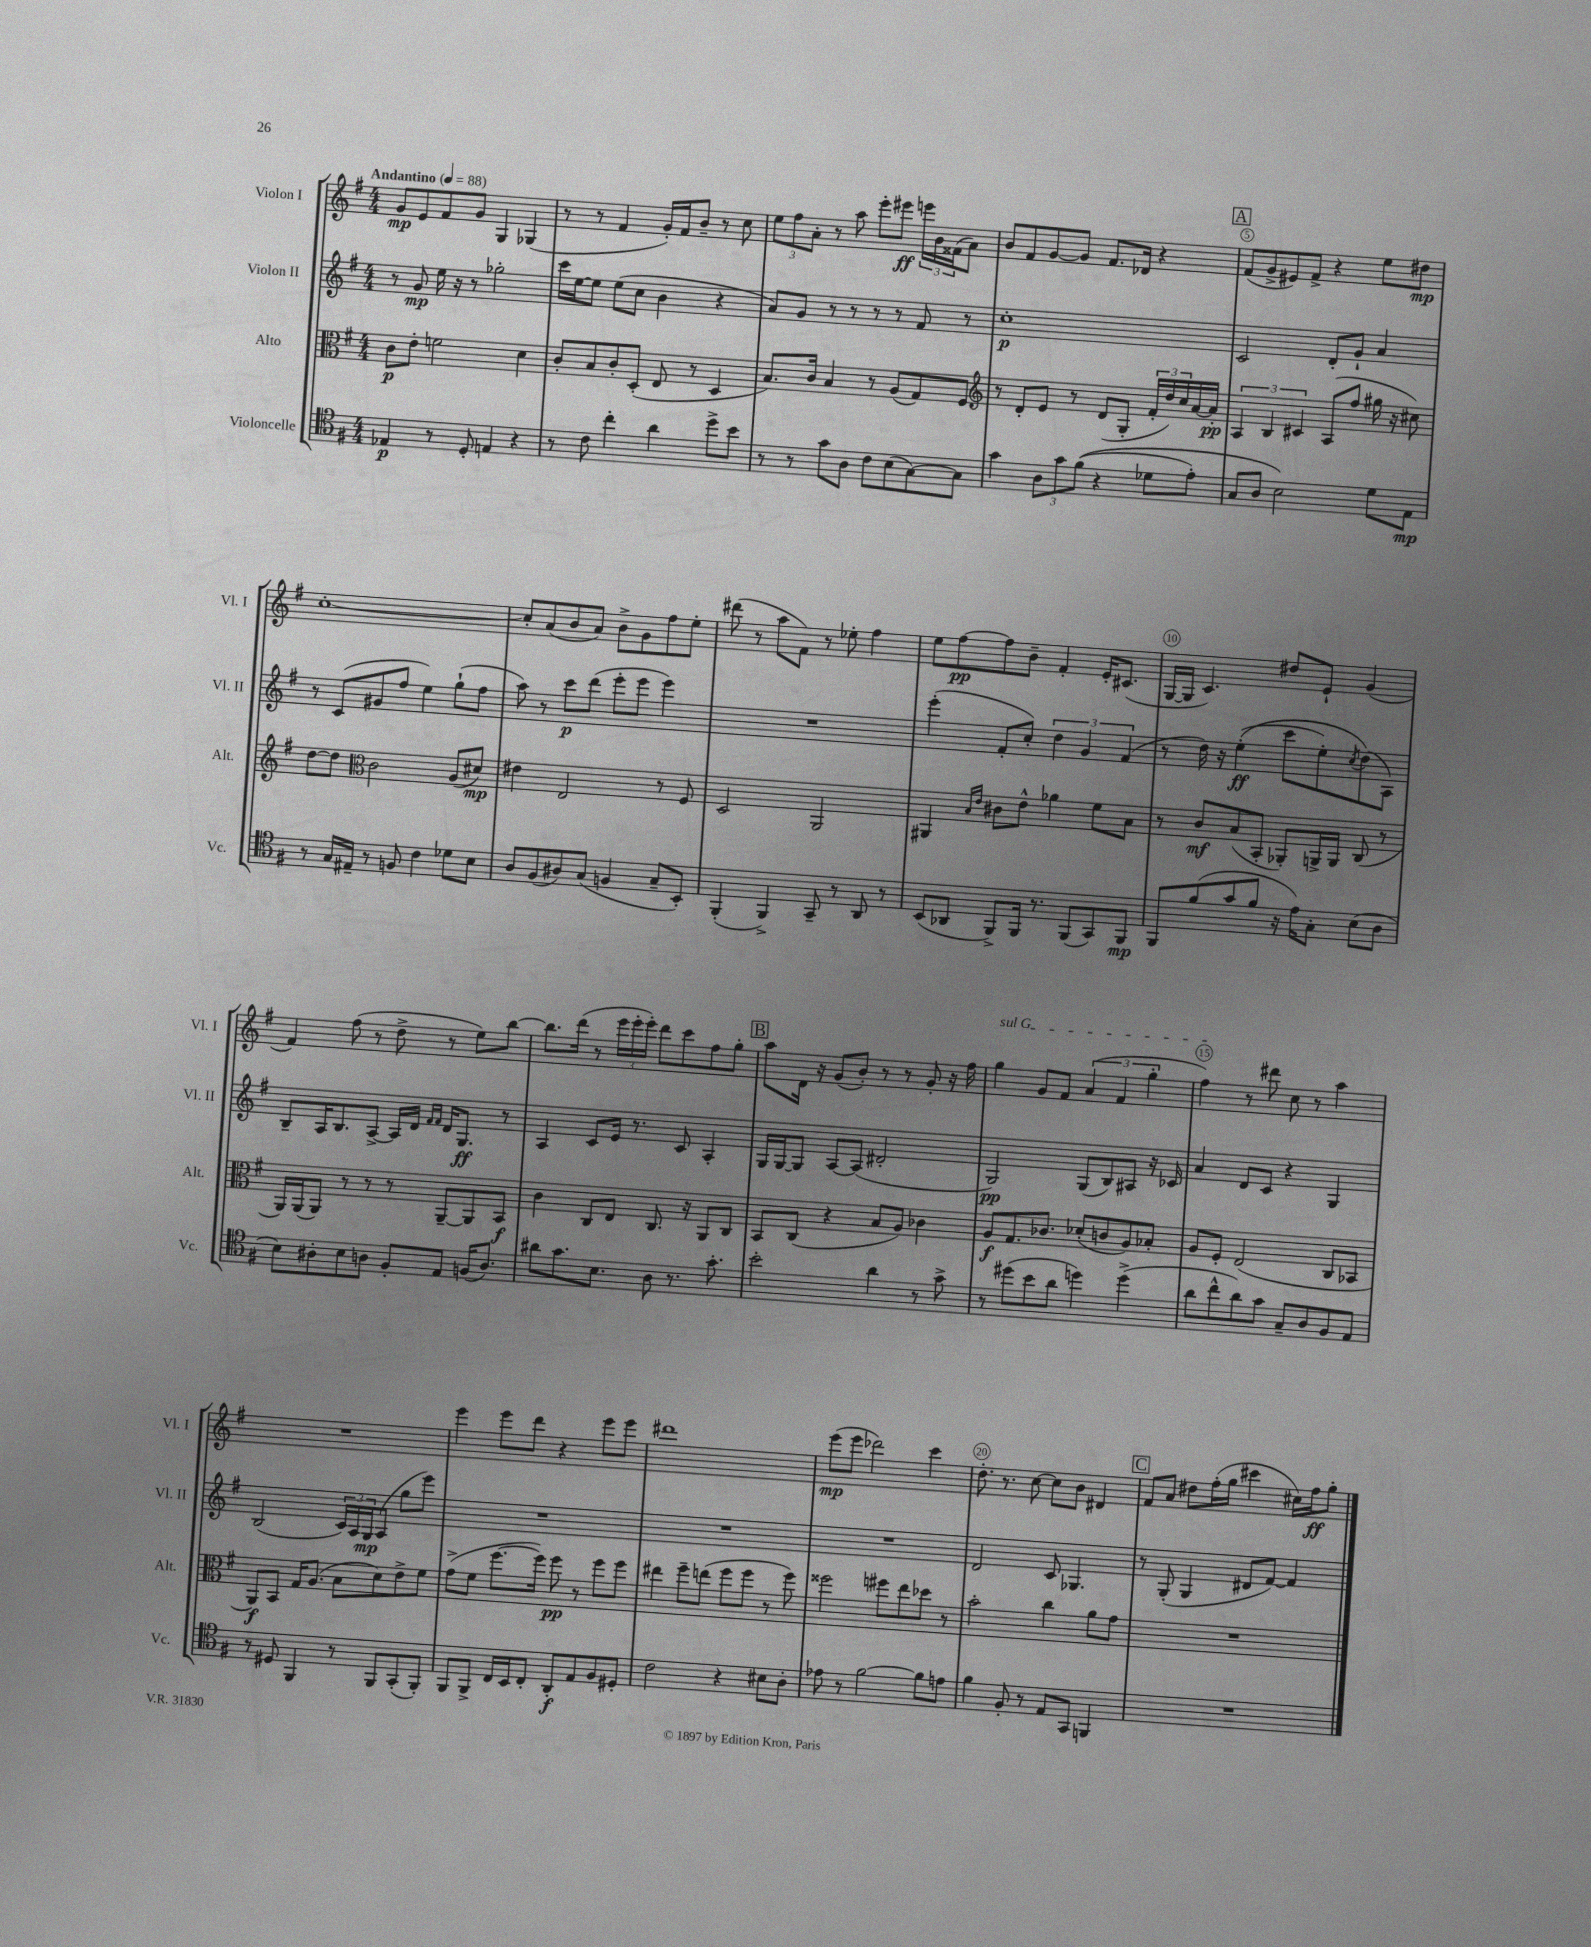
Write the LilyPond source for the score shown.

<<
\new StaffGroup <<
\new Staff = "s0" \with { instrumentName = "Violon I" shortInstrumentName = "Vl. I" } {
    \clef treble \key g \major \numericTimeSignature \time 4/4 \tempo "Andantino" 4 = 88
    g'8\mp e'8 fis'8 g'8 g4 ges4( |
    r8 r8 fis'4 g'16-.) fis'16 b'8-- r8 c''8 |
    \tuplet 3/2 { e''8 fis''8 a'8-. } r8 a''8 e'''8-. eis'''8\ff \tuplet 3/2 { e'''16 b'16 fisis'16( } a'8) |
    b'8 fis'8 g'8~ g'8 fis'8. des'16 r4 |
    \mark \markup { \box "A" } fis'8( g'8-> eis'8) fis'8-> r4 e''8 dis''8\mp |
    c''1~-. |
    c''8-. a'8( b'8 a'8) b'8-> g'8 fis''8 e''8-. |
    dis'''8( r8 a''8 fis'8) r8 ees''8-. fis''4 |
    e''8 fis''8~\pp fis''8 b'8-- fis'4-. e'16-. cis'8.( |
    g16~ g16 c'4.) dis''8 e'8-! g'4( |
    fis'4) fis''8( r8 d''8-> r8 e''8) b''8~ |
    b''8. d'''16( r8 \tuplet 3/2 { e'''16 e'''16-. e'''16-.) } d'''8 c'''8 fis''8 g''8-. |
    \mark \markup { \box "B" } a''8 d'16 r16 g'8( b'8-.) r8 r8 g'8-. r16 fis''16 |
    \once \override TextSpanner.bound-details.left.text = \markup { \italic "sul G" } g''4\startTextSpan g'8 fis'8 \tuplet 3/2 { a'4( fis'4 g''4-. } |
    fis''4\stopTextSpan) r8 dis'''8 c''8 r8 a''4 |
    R1 |
    e'''4 e'''8 d'''8 r4 e'''8 e'''8 |
    dis'''1 |
    e'''8\mp( e'''8 des'''2) c'''4 |
    d''8.-. r8. c''8~ c''8 b'8 dis'4 |
    \mark \markup { \box "C" } fis'8 a'8 dis''8 fis''16-.( g''16 cis'''4 cis''16) fis''16\ff g''8-. \bar "|." |
}
\new Staff = "s1" \with { instrumentName = "Violon II" shortInstrumentName = "Vl. II" } {
    \clef treble \key g \major \numericTimeSignature \time 4/4
    r8 g'8\mp e''16 r16 r8 ges''2-. |
    c'''16 e''16~ e''8 e''8( c''8 b'4 r4 |
    a'8) g'8 r8 r8 r8 r8 fis'8 r8 |
    c''1-.\p |
    \mark \markup { \box "A" } c'2 d'8-. g'8-! a'4 |
    r8 c'8( gis'8 fis''8 e''4) g''8-!( fis''8 |
    a''8) r8 c'''8\p d'''8( e'''8-. e'''8 e'''4) |
    R1 |
    e'''4-.( fis'8-. c''8-.) \tuplet 3/2 { d''4 g'4 fis'4( } |
    r8 d''16) r16 e''4-.\ff(\( c'''8 e''8-.) \acciaccatura { c''8 } d''8(\) a8) |
    b8-- a16 b8. a8~-> a16 d'16 \grace { fis'16 fis'16 } d'16 g8.\ff r8 |
    a4 c'8 e'16 r8. c'8 a4-. |
    \mark \markup { \box "B" } g16 g16~ g8 a8~ a8( dis'2-. |
    g2\pp) g8( b8) ais8 r16 ces'16 |
    a'4 d'8 c'8 r4 g4 |
    b2( \tuplet 3/2 { c'16) a16 g16\mp } a8( g''8 e'''8) |
    R1 |
    R1 |
    R1 |
    d'2 c'8 ges4. |
    \mark \markup { \box "C" } r8 g8-.( g4 dis'8 fis'8~) fis'4 \bar "|." |
}
\new Staff = "s2" \with { instrumentName = "Alto" shortInstrumentName = "Alt." } {
    \clef alto \key g \major \numericTimeSignature \time 4/4
    c'8\p e'8-. f'2 d'4 |
    c'8-. b8 c'8-. d8-.( e8 r8 d4 |
    b8.) c'16 b4 r8 a8( g8) fis8 |
    \clef treble r8 d'8-. e'8 r8 d'8( g8-. \tuplet 3/2 { fis'16-. d''16) c''16 } a'16~ a'16-.\pp |
    \mark \markup { \box "A" } \tuplet 3/2 { a4 b4 cis'4 } a8( fis''8 gis''16 r16 cis''8) |
    d''8~ d''8 \clef alto c'2 a8( dis'8\mp) |
    eis'4 e2 r8 fis8 |
    d2 a,2 |
    ais,4 \grace { b16 e'16 } cis'8 e'8-^ aes'4 fis'8 b8 |
    r8 c'8\mf b8( b,8-. aes,8-.) a,16-> a,16 c8( r8 |
    a,16) a,16( a,8) r8 r8 r8 a,8~-- a,8 b,8\f |
    c'4 c8 e8 c8. r16 a,8 c8 |
    \mark \markup { \box "B" } b,8 c8( r4 b8 a8) ces'4 |
    a8\f g8. ces'8. des'8-.( c'8 a8) bes8-. |
    a8 fis8-. e2( c8 bes,8 |
    a,8\f) b,8 g16 a8.( b8 d'8) e'8-> fis'8 |
    g'8->( fis'8 fis''8.~ fis''16) fis''8\pp r8 fis''8 fis''8 |
    eis''4 fis''8-- e''8( fis''8 fis''8 r8 fis''8) |
    fisis''2 fis''8 e''8 des''8 r8 |
    b'2-. c''4 a'8 g'8 |
    \mark \markup { \box "C" } R1 \bar "|." |
}
\new Staff = "s3" \with { instrumentName = "Violoncelle" shortInstrumentName = "Vc." } {
    \clef tenor \key g \major \numericTimeSignature \time 4/4
    ees4\p r8 d8-. e4 r4 |
    r8 c'8 c''4-. a'4 d''8-> b'8 |
    r8 r8 g'8 a8 c'8 b8( g8~) g8 |
    g'4 \tuplet 3/2 { a8 g'8 fis'8(\( } r4 des'8 e'8-.) |
    \mark \markup { \box "A" } g8 a8 b2\) d'8 e8\mp |
    r8 g16 eis16-- r8 f8 c'4 des'8 b8 |
    a8 fis8( ais8) g8( f4 g8-- b,8-.) |
    fis,4-.( fis,4->) g,8-- r8 a,8 r8 |
    b,8( aes,8 fis,8->) fis,16 r8. fis,8( g,8) fis,8\mp |
    fis,8 fis'8( g'8 fis'8 r16 e'16) g8-. b8( a8 |
    b8) ais8-. b8 a8 fis8-. e8 f16( a8.) |
    ais'8 g'8. b8. a8 r8. g'8.-. |
    \mark \markup { \box "B" } b'2-. a'4 r8 g'8-> |
    r8 dis''8( b'8 a'8 d''4) d''4->( |
    a'8 c''8-^ a'8) g'8 g8-- a8 fis8 e8 |
    r8 dis8 fis,4 r8 fis,8 g,8-.( fis,8-.) |
    fis,8 fis,8-> c16 b,16 c8-. a,8-.\f e8 fis8 dis8-. |
    c'2 r4 bis8 a8-. |
    ees'8 r8 fis'2~ fis'8 e'8 |
    fis'4 fis8-. r8 e8 g,8 f,4 |
    \mark \markup { \box "C" } R1 \bar "|." |
}
>>
>>
\layout { \context { \Score \override BarNumber.break-visibility = ##(#f #t #t) barNumberVisibility = #(every-nth-bar-number-visible 5) \override BarNumber.stencil = #(make-stencil-circler 0.1 0.3 ly:text-interface::print) } }
